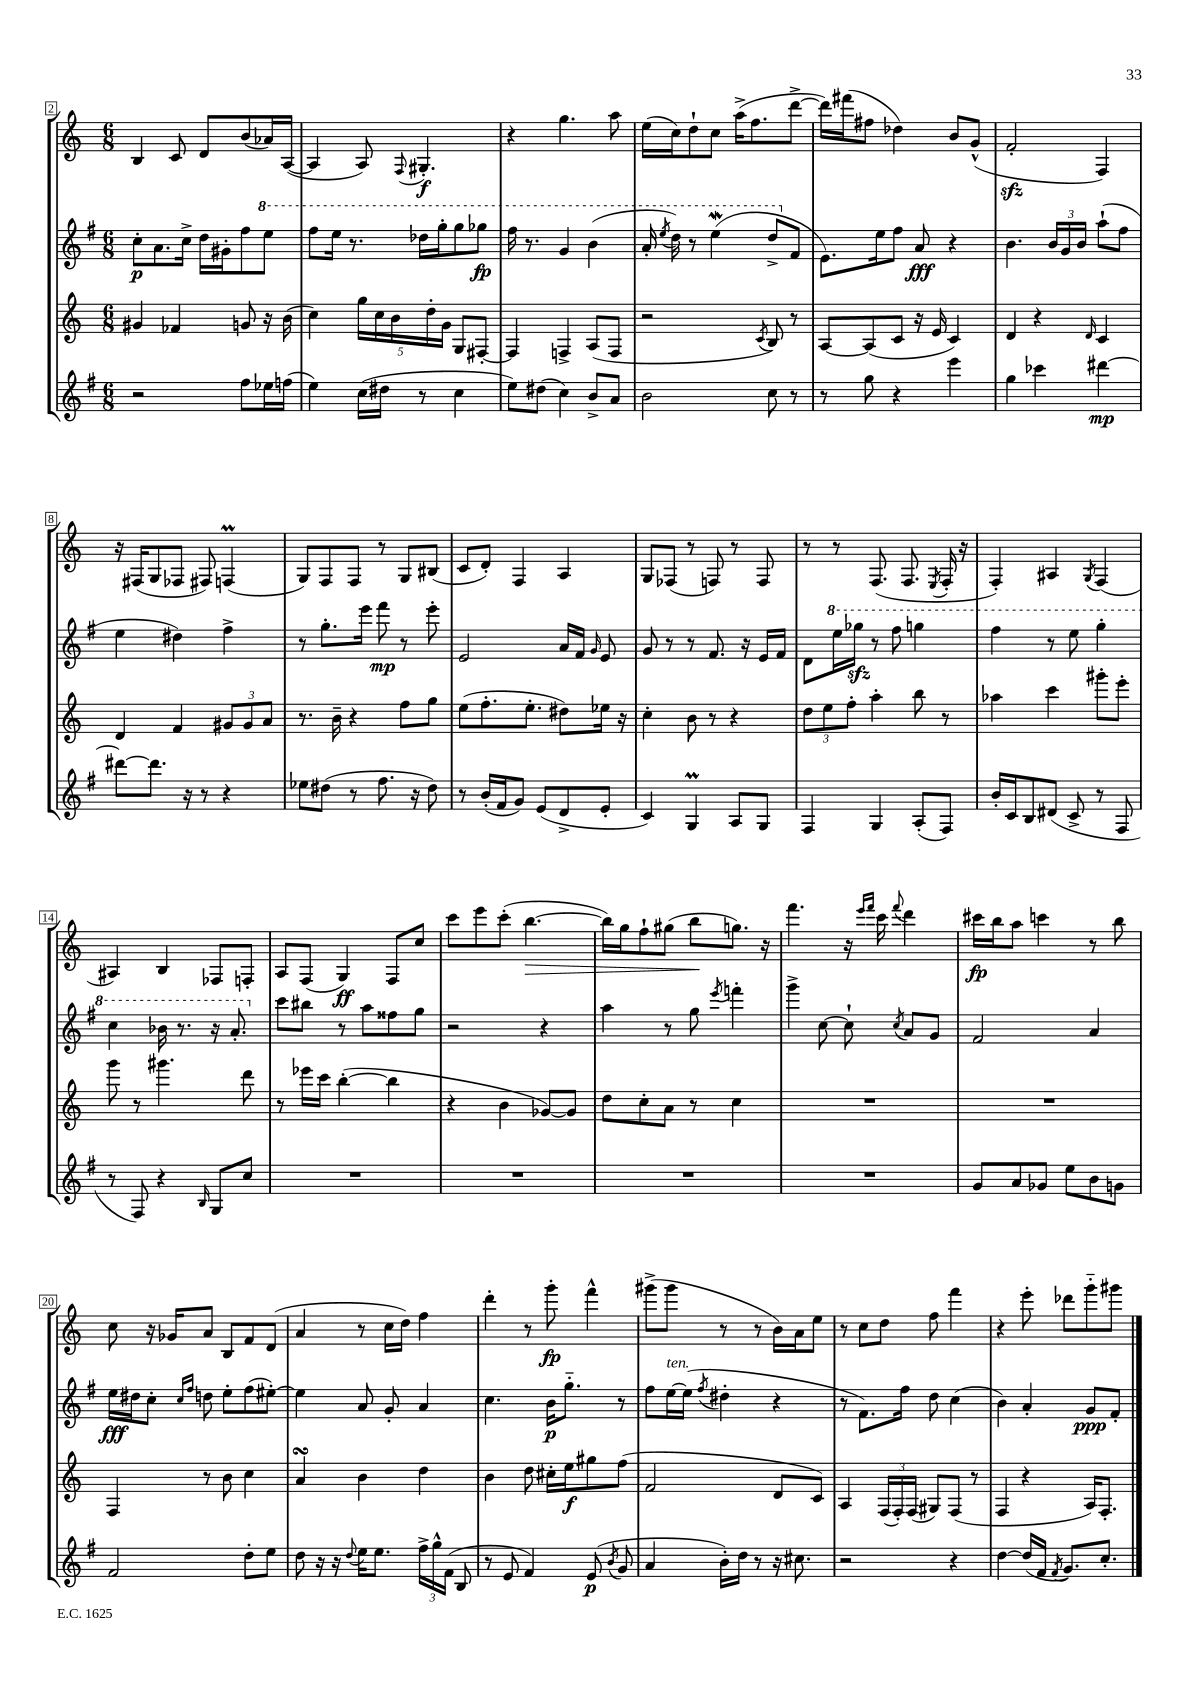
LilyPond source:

<<
\new StaffGroup <<
\new Staff = "s0" {
    \clef treble \key c \major \numericTimeSignature \time 6/8
    \autoBeamOff b4 c'8 d'8[ b'8( aes'16) a16]~( |
    a4 a8) \appoggiatura { f8 } gis4.-.\f |
    r4 g''4. a''8 |
    e''16[( c''16) d''8-! c''8] a''16[->( f''8. d'''8]~-> |
    d'''16[) fis'''16( fis''8] des''4) b'8[ g'8]-^( |
    f'2-.\sfz f4) |
    r16 fis16[( g8 fes8] fis8) f4\prall( |
    g8[) f8 f8] r8 g8[ bis8]( |
    c'8[ d'8]-.) f4 a4 |
    g8[ fes8]( r8 f8) r8 f8 |
    r8 r8 f8.( f8. \acciaccatura { e8 } f16-. r16 |
    f4-.) ais4 \acciaccatura { g8 } f4( |
    ais4) b4 fes8[ f8]-. |
    a8[ f8]( g4\ff) f8[ c''8] |
    c'''8[ e'''8 c'''8]-.( b''4.~\> |
    b''16[) g''16 f''8-! gis''8]( b''8[\! g''8.]) r16 |
    f'''4. r16 \grace { e'''16[ f'''16] } c'''16 \appoggiatura { f'''8 } d'''4 |
    cis'''16[\fp b''16 a''8] c'''4 r8 b''8 |
    c''8 r16 ges'16[ a'8] b8[ f'8 d'8]( |
    a'4 r8 c''16[ d''16]) f''4 |
    d'''4-. r8 g'''8-.\fp f'''4-^ |
    gis'''8[->( gis'''8] r8 r8 b'16[) a'16 e''8] |
    r8 c''8[ d''8] f''8 f'''4 |
    r4 e'''8-. des'''8[ g'''8-_ gis'''8] \bar "|." |
}
\new Staff = "s1" {
    \clef treble \key g \major \numericTimeSignature \time 6/8
    \autoBeamOff c''8[-.\p a'8. c''16]-> d''16[ gis'16-. fis''8 \ottava #1 e'''8] |
    fis'''8[ e'''16] r8. des'''16[ g'''16-. g'''8 ges'''8]\fp |
    fis'''16 r8. g''4 b''4( |
    a''16-. \acciaccatura { e'''8 } d'''16) r8 e'''4\mordent( d'''8[-> \ottava #0 fis'8] |
    e'8.[) e''16 fis''8] a'8\fff r4 |
    b'4. \tuplet 3/2 { b'16[ g'16 b'16] } a''8[-!( fis''8] |
    e''4 dis''4) fis''4-> |
    r8 g''8.[-. e'''16] fis'''8\mp r8 e'''8-. |
    e'2 a'16[ fis'16] \grace { g'16 } e'8 |
    g'8 r8 r8 fis'8. r16 e'16[ fis'16] |
    d'8[ \ottava #1 e'''16 ges'''16]\sfz r8 fis'''8 g'''4 |
    fis'''4 r8 e'''8 g'''4-. |
    c'''4 bes''16 r8. r16 a''8.-. \ottava #0 |
    c'''8[ bis''8] r8 a''8[ fisis''8 g''8] |
    r2 r4 |
    a''4 r8 g''8 \acciaccatura { e'''8 } f'''4-. |
    g'''4-> c''8~ c''8-! \acciaccatura { c''8 } a'8[ g'8] |
    fis'2 a'4 |
    e''16[\fff dis''16 c''8]-. \grace { c''16[ fis''16] } d''8 e''8[-. fis''8( eis''8]~-.) |
    eis''4 a'8 g'8-. a'4 |
    c''4. b'16[\p g''8.]-_ r8 |
    fis''8[ e''16~^\markup { \italic "ten." } e''16]( \acciaccatura { fis''8 } dis''4-. r4 |
    r8 fis'8.[) fis''16] d''8 c''4( |
    b'4) a'4-. g'8[\ppp fis'8]-. \bar "|." |
}
\new Staff = "s2" {
    \clef treble \key c \major \numericTimeSignature \time 6/8
    \autoBeamOff gis'4 fes'4 g'8 r16 b'16( |
    c''4) \tuplet 5/4 { g''16[ c''16 b'16 d''16-. g'16] } g8[ fis8]~-. |
    fis4 f4-> a8[( f8] |
    r2 \acciaccatura { c'8 } b8) r8 |
    a8[~ a8( c'8] r16 e'16 c'4) |
    d'4 r4 \grace { d'16 } c'4 |
    d'4 f'4 \tuplet 3/2 { gis'8[ gis'8 a'8] } |
    r8. b'16-- r4 f''8[ g''8] |
    e''8[( f''8.-. e''8.]-. dis''8[) ees''16] r16 |
    c''4-. b'8 r8 r4 |
    \tuplet 3/2 { d''8[ e''8 f''8]-. } a''4-. b''8 r8 |
    aes''4 c'''4 gis'''8[-. e'''8]-. |
    g'''8 r8 gis'''4. d'''8 |
    r8 ees'''16[ c'''16] b''4~-.( b''4 |
    r4 b'4 ges'8[~) ges'8] |
    d''8[ c''8-. a'8] r8 c''4 |
    R2. |
    R2. |
    f4 r8 b'8 c''4 |
    a'4\turn b'4 d''4 |
    b'4 d''8 cis''16[-. e''16\f gis''8 f''8]( |
    f'2 d'8[ c'8]) |
    a4 \tuplet 3/2 { f16[( f16-.) f16]( } gis8[) f8]( r8 |
    f4 r4 a16[) f8.]-. \bar "|." |
}
\new Staff = "s3" {
    \clef treble \key g \major \numericTimeSignature \time 6/8
    \autoBeamOff r2 fis''8[ ees''16 f''16]( |
    e''4) c''16[( dis''16] r8 c''4 |
    e''8[) dis''8]( c''4) b'8[-> a'8] |
    b'2 c''8 r8 |
    r8 g''8 r4 e'''4 |
    g''4 ces'''4 dis'''4~\mp |
    dis'''8[~ dis'''8.] r16 r8 r4 |
    ees''8[ dis''8]( r8 fis''8. r16 dis''8) |
    r8 b'16[-.( fis'16 g'8]) e'8[( d'8-> e'8]-. |
    c'4) g4\prall a8[ g8] |
    fis4 g4 a8[-.( fis8]) |
    b'16[-. c'16 b8 dis'8]( c'8-> r8 fis8 |
    r8 fis8) r4 \grace { b16 } g8[ c''8] |
    R2. |
    R2. |
    R2. |
    R2. |
    g'8[ a'8 ges'8] e''8[ b'8 g'8] |
    fis'2 d''8[-. e''8] |
    d''8 r16 r16 \appoggiatura { d''8 } e''16[ e''8.] \tuplet 3/2 { fis''16[-> g''16-^ fis'16]( } b8 |
    r8 e'8 fis'4) e'8\p( \acciaccatura { b'8 } g'8 |
    a'4 b'16[-.) d''16] r8 r16 cis''8. |
    r2 r4 |
    d''4~ d''16[( fis'16] \acciaccatura { fis'8 } g'8.[) c''8.]-. \bar "|." |
}
>>
>>
\layout { \context { \Score currentBarNumber = #2 \override BarNumber.stencil = #(make-stencil-boxer 0.1 0.3 ly:text-interface::print) } }
